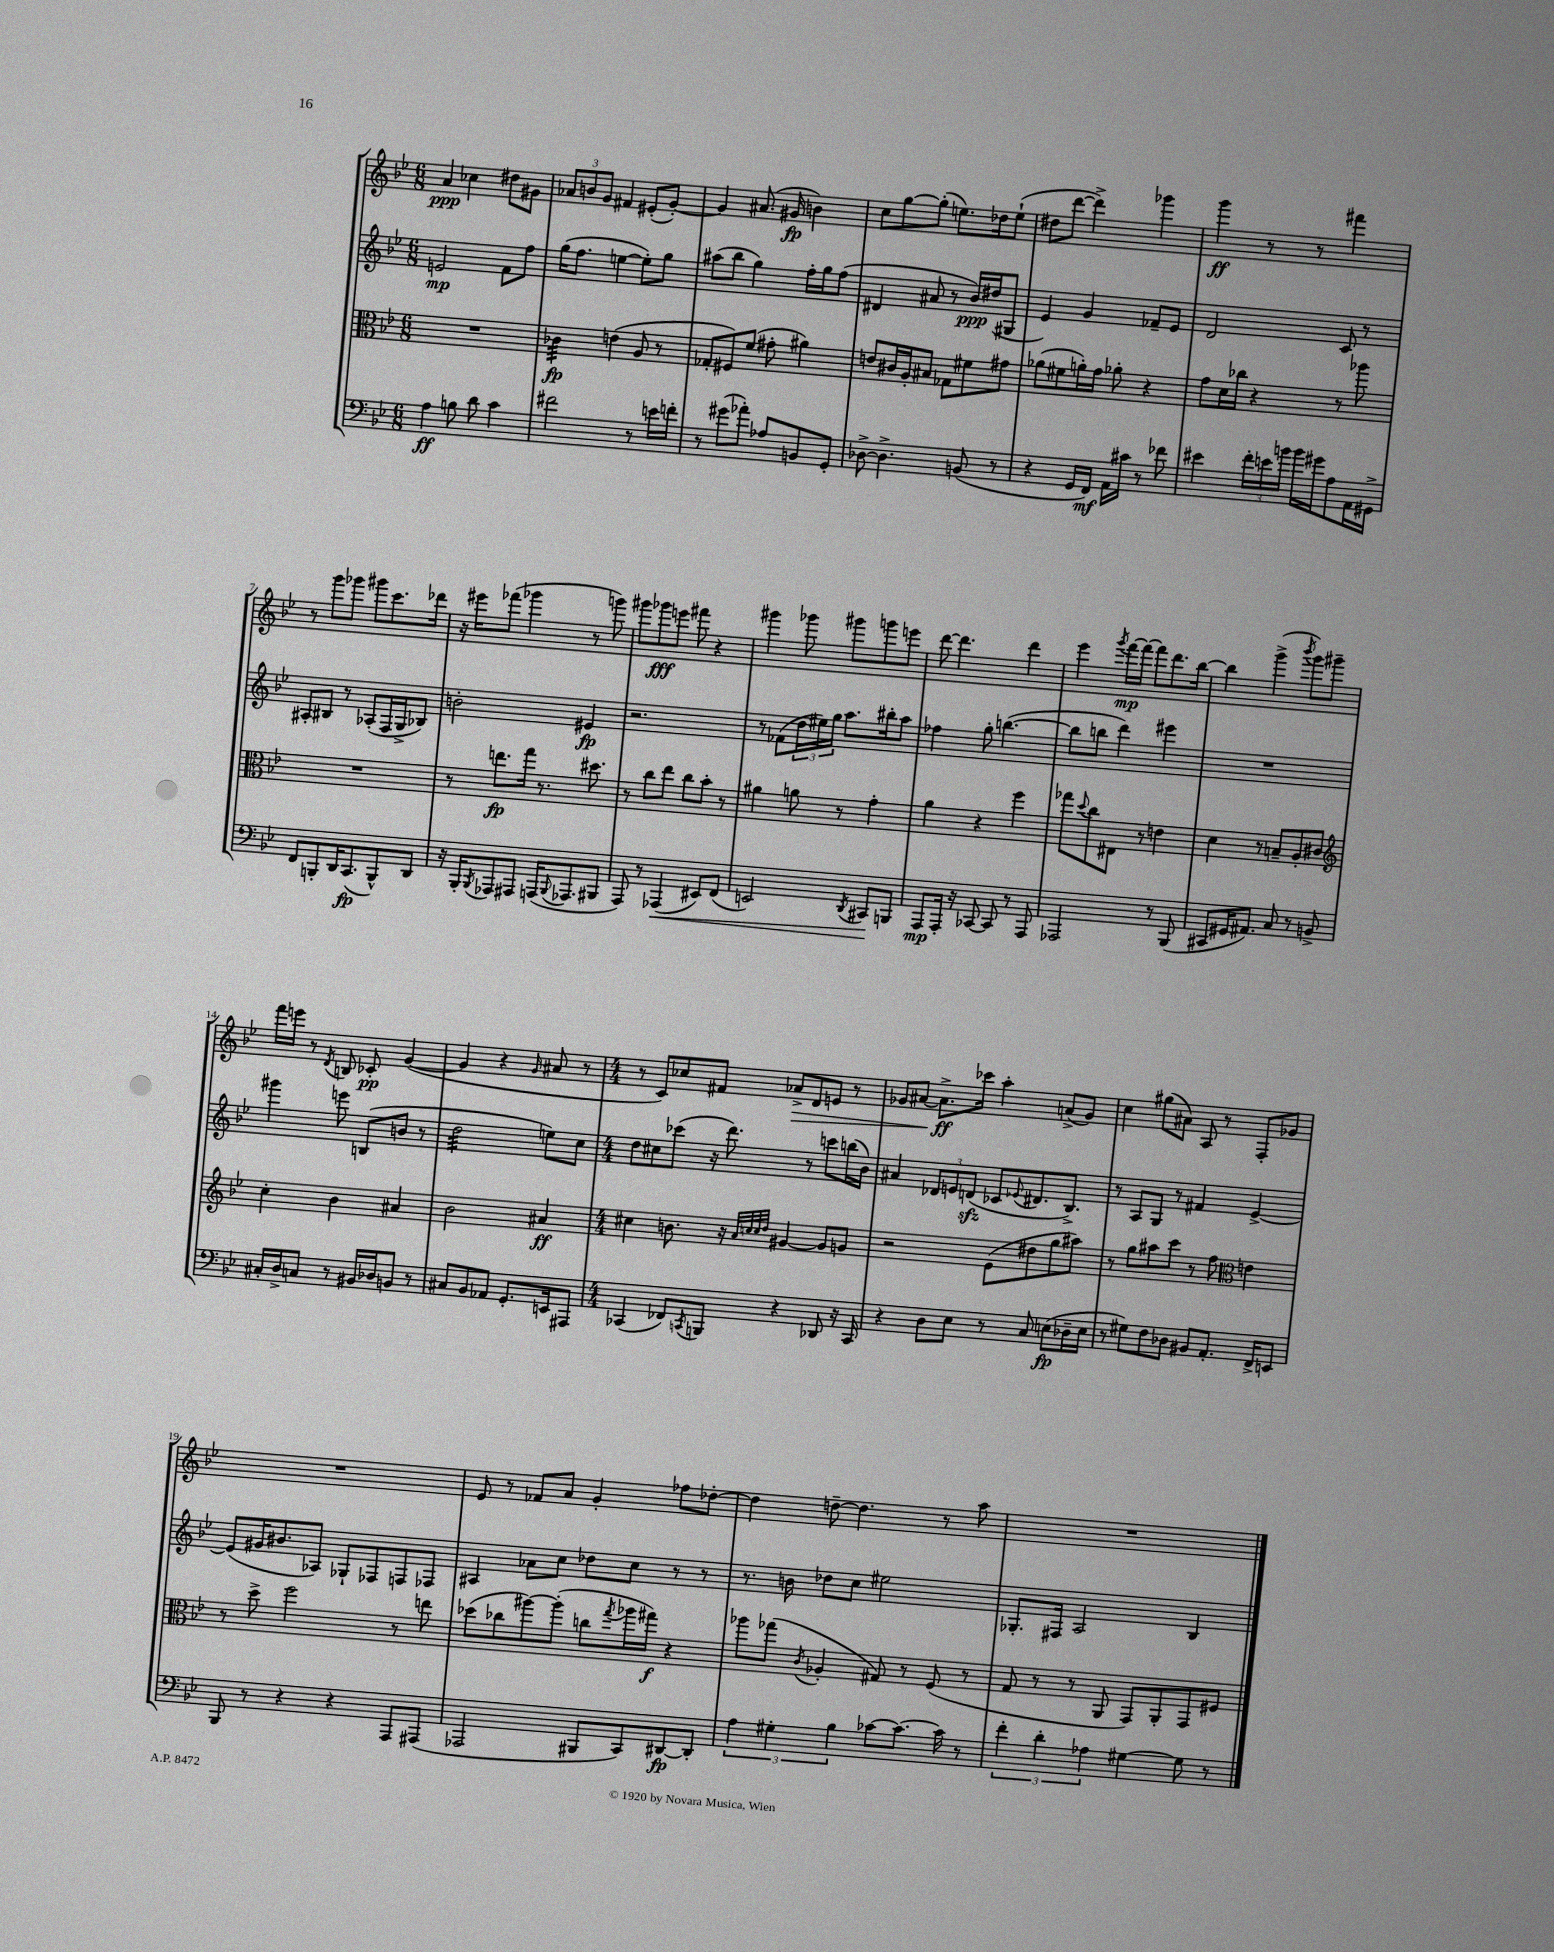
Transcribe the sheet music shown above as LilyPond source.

<<
\new StaffGroup <<
\new Staff = "s0" {
    \clef treble \key bes \major \numericTimeSignature \time 6/8
    a'4\ppp ces''4 dis''8 gis'8 |
    \tuplet 3/2 { aes'8 b'8 g'8 } fis'4 eis'8-.( g'8~-.) |
    g'4 ais'8.( gis'16\fp b'4) |
    c''8 g''8~ g''8-.( e''8.) des''16 e''8-!( |
    dis''8 d'''8~ d'''4->) ges'''4 |
    g'''4\ff r8 r8 fis'''4 |
    r8 g'''8 ges'''8 gis'''8 c'''8. des'''16 |
    r16 eis'''16 fes'''8( ges'''4 r8 g'''8) |
    gis'''8 ges'''8\fff e'''8 fis'''8 r4 |
    gis'''4 ges'''8 gis'''8 g'''8 e'''8 |
    d'''8~ d'''4. d'''4 |
    ees'''4 \acciaccatura { g'''8 } f'''16~\mp f'''16~ f'''8 d'''8. bes''16~ |
    bes''4 g'''4->( \acciaccatura { bes'''8 } g'''8) gis'''8-- |
    f'''16 e'''16 r8 \acciaccatura { d'8 } b8 ces'8-.\pp g'4~( |
    g'4 r4 \grace { g'16 } ais'8 r8 |
    \numericTimeSignature \time 4/4 r8 c'8) ces''8 fis'8 aes'8->\> d'8 e'8 r8 |
    ges'8 ais'8~ ais'8.->\ff\! ces'''16 a''4-. a'8->( ges'8) |
    c''4 gis''8( ais'8) a8 r8 f8-. ges'8 |
    R1 |
    ees'8 r8 fes'8 a'8 g'4-. fes''8 des''8~-. |
    des''4 d''8~-- d''4. r8 a''8 |
    R1 \bar "|." |
}
\new Staff = "s1" {
    \clef treble \key bes \major \numericTimeSignature \time 6/8
    e'2\mp f'8 f''8 |
    g''16( f''8. e''4~ e''8-.) g''8 |
    ais''8( bes''8 g''4) f''16-. g''16 f''8( |
    dis'4 ais'8 r8 bes'16\ppp) dis''16( gis8 |
    ees'4) g'4 fes'8-- ees'8 |
    d'2 c'8 r8 |
    ais8-. bis8 r8 aes8-.( f16 g16-> bes8) |
    b'2-. eis'4\fp |
    r2. |
    r8 fes'8( \tuplet 3/2 { d''16 eis''16) g''16 } a''8. bis''16-. a''8 |
    fes''4 g''8-. b''4.~( |
    b''8 b''8 d'''4) eis'''4 |
    R2. |
    gis'''4 e'''8 b8( b'8 r8 |
    d''2:32 e''8) c''8 |
    \numericTimeSignature \time 4/4 d''8 cis''8 ces'''8( r16 d'''8.) r8 c'''8 b''16( bes'16) |
    ais'4 \tuplet 3/2 { des'8 e'8 d'8\sfz( } ces'8 \appoggiatura { ees'8 } dis'8. bes8.->) |
    r8 a8 g8 r8 fis'4 ees'4~-> |
    ees'8( gis'16 bis'8. aes8) ges8-! fes8 f8 fes8 |
    ais4 aes'8 c''8 des''8 c''8 r8 r8 |
    r8. b'16 des''8 c''8 eis''2 |
    ges8.-. fis16 a2 bes4 \bar "|." |
}
\new Staff = "s2" {
    \clef alto \key bes \major \numericTimeSignature \time 6/8
    R2. |
    ces'4:32\fp e'4( a8 r8 |
    ges8-. fis8) f'8( gis'8-. ais'4) |
    e'8 cis'16 a16-. bis8 ges8 fis'8 gis'8 |
    aes'8( fis'8 a'16-.) g'16 aes'8-. r4 |
    g'8 d'16 ces''16 r4 r8 aes''8 |
    R2. |
    r8 e''8.\fp g''16 r8. dis''8. |
    r8 c''8 ees''8 c''8 bes'8-. r8 |
    ais'4 a'8 r8 g'4-. |
    a'4 r4 f''4 |
    ges''8 \appoggiatura { d''8 } c''8 eis8 r8 e'4 |
    d'4 r8 b8-- a8-. cis'8 |
    \clef treble c''4-. bes'4 ais'4 |
    bes'2 ais'4\ff |
    \numericTimeSignature \time 4/4 cis''4 b'8. r16 \grace { a'32 c''32 c''32 d''32 } gis'4~ gis'8 g'8 |
    r2 ees'8( dis''8 g''8 ais''8) |
    r8 g''8 ais''8 c'''8 r8 f''8 \clef alto e'4 |
    r8 d''8-> f''2 r8 e''8 |
    des''8( ces''8 ais''8~) ais''8-.( c''8 \acciaccatura { g''8 } aes''16 gis''16\f) r4 |
    aes''8 ges''8( \acciaccatura { c'8 } aes4-. gis8) r8 f8( r8 |
    g8 r8 r8 a,8 g,8) a,8-. g,8 fis8 \bar "|." |
}
\new Staff = "s3" {
    \clef bass \key bes \major \numericTimeSignature \time 6/8
    a4\ff b8 d'8 c'4 |
    fis'2 r8 e'16 f'16-. |
    r8 gis'8( aes'8-.) aes8 b,8 g,8-. |
    des8~-> des4.-> b,8( r8 |
    r4 g,16 f,16\mf) a,16 cis'16 r8 fes'8 |
    eis'4 \tuplet 3/2 { f'16-. e'16 b'16 } b'16 gis'16 a8 a,16 gis,16-> |
    f,8 b,,8-. d,16 c,8.\fp( b,,8-^) d,8 |
    r16 bes,,16-. \acciaccatura { bes,,8 } aes,,8 ais,,8 a,,16( \appoggiatura { bes,,8 } aes,,8. bis,,8 |
    a,,8) r8 aes,,4\<( eis,8) f,8( |
    e,2) \acciaccatura { d,8 } cis,8\! b,,8 |
    a,,8\mp a,,16-. r16 ces,8~ ces,8 r8 a,,8 |
    aes,,2 r8 bes,,8( |
    cis,8 gis,16 ais,8.) c8 r8 b,8-> |
    cis16-. d16-> c8 r8 bis,16 des16 b,8 r8 |
    cis8 bes,8 aes,8 g,8.-. e,16 ais,,8 |
    \numericTimeSignature \time 4/4 ces,4( fes,8) \acciaccatura { c,8 } b,,8 r4 des,8 r16 c,16 |
    r4 d8 ees8 r8 c8 e8\fp( des16-- e16 |
    r8 gis8) f8 des8 bis,8 a,8.-. f,16-> e,8 |
    bes,,8 r8 r4 r4 a,,8 ais,,8( |
    aes,,2 bis,,8 c,8) dis,8~\fp dis,8-. |
    \tuplet 3/2 { a4 gis4-. bes4 } ces'8~ ces'8.~ ces'16 r8 |
    \tuplet 3/2 { f'4-. d'4-. aes4 } gis4~ gis8 r8 \bar "|." |
}
>>
>>
